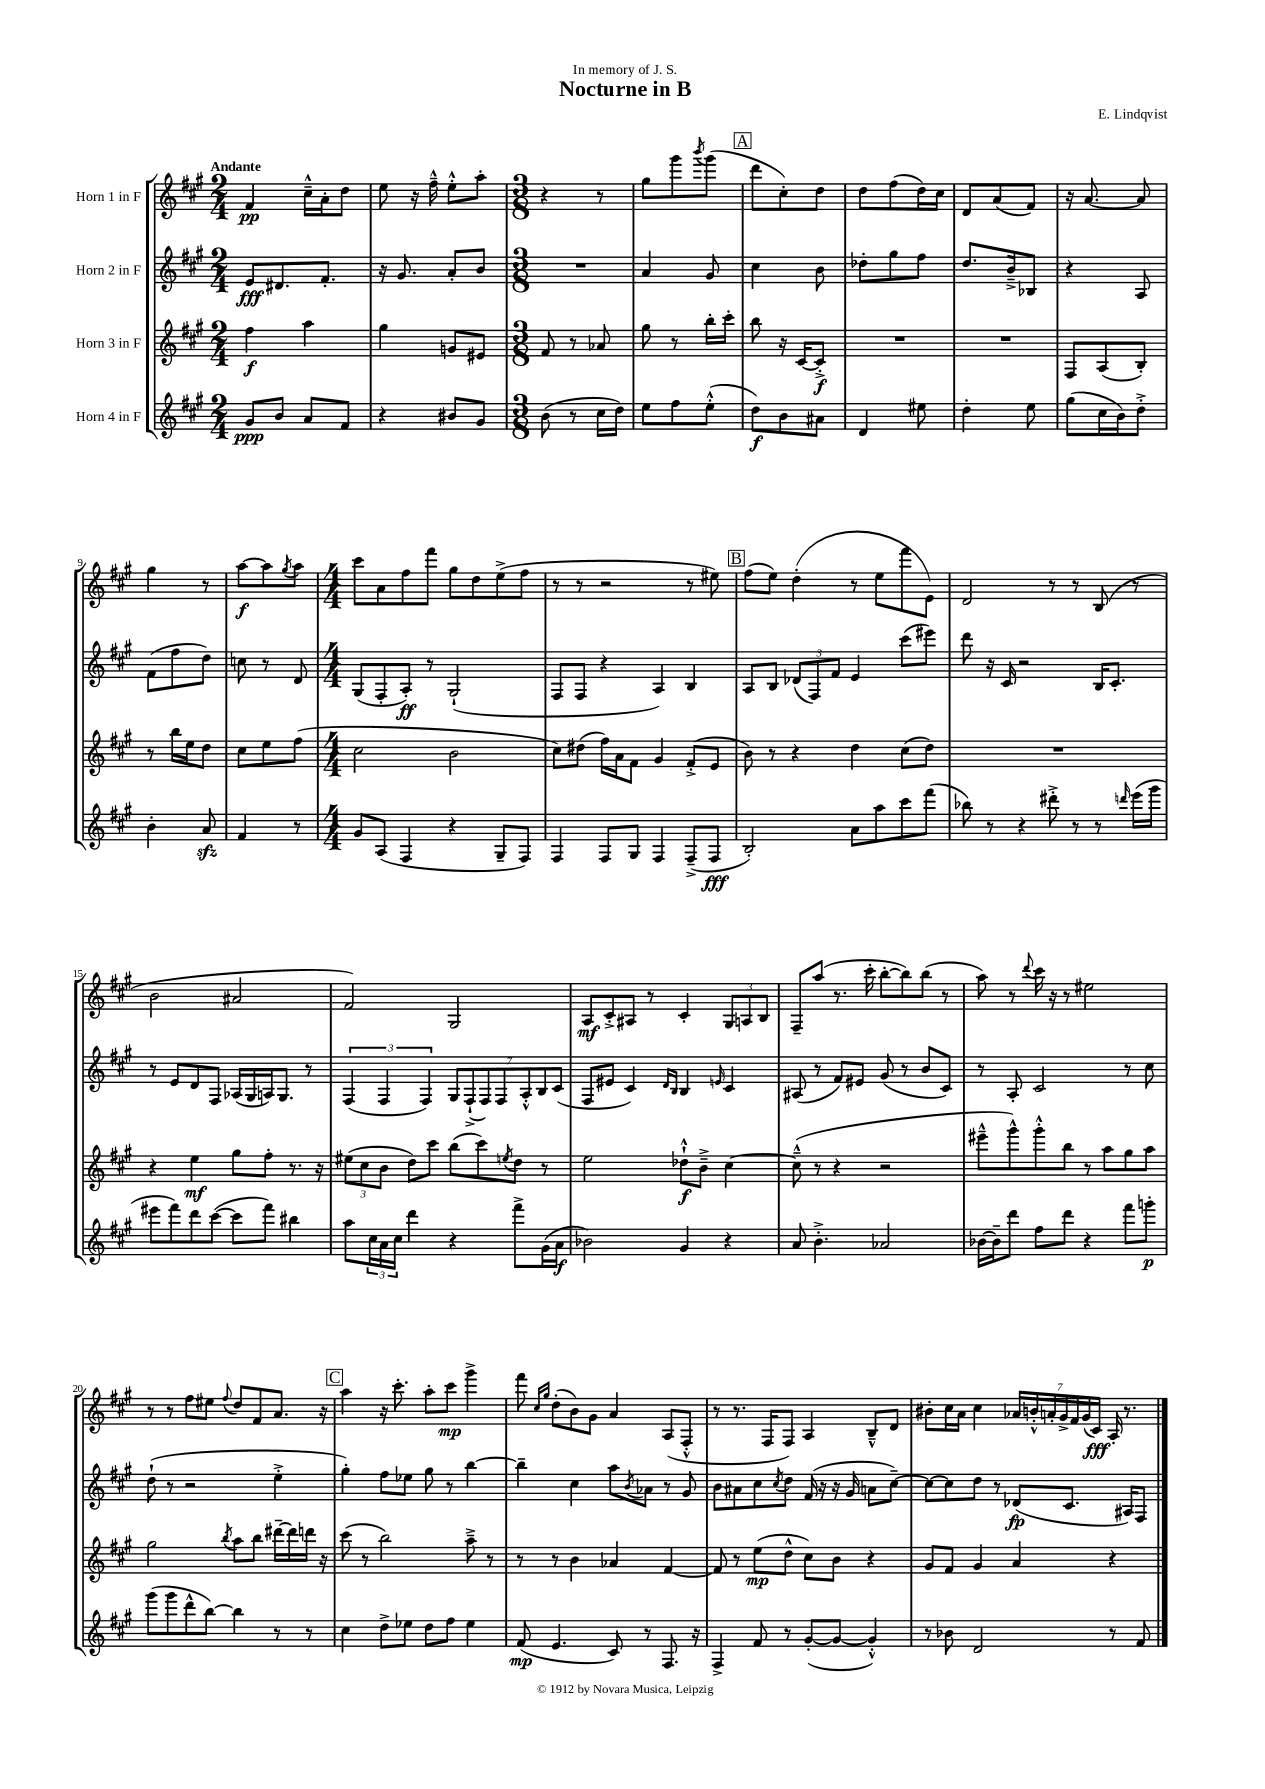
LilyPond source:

\header { title = "Nocturne in B" composer = "E. Lindqvist" dedication = "In memory of J. S." }
<<
\new StaffGroup <<
\new Staff = "s0" \with { instrumentName = "Horn 1 in F" } {
    \clef treble \key a \major \numericTimeSignature \time 2/4 \tempo "Andante"
    fis'4\pp cis''16---^ a'16-. d''8 |
    e''8 r16 fis''16---^ e''8-.-^ a''8-. |
    \numericTimeSignature \time 3/8 r4 r8 |
    gis''8 gis'''8 \acciaccatura { b'''8 } gis'''8( |
    \mark \markup { \box "A" } d'''8 cis''8-.) d''8 |
    d''8 fis''8( d''16) cis''16 |
    d'8 a'8( fis'8) |
    r16 a'8.~ a'8 |
    gis''4 r8 |
    a''8~\f a''8 \acciaccatura { gis''8 } a''8 |
    \numericTimeSignature \time 4/4 cis'''8 a'8 fis''8 fis'''8 gis''8 d''8 e''8->( fis''8 |
    r8 r8 r2 r8 eis''8) |
    \mark \markup { \box "B" } fis''8( e''8) d''4-.( r8 e''8 fis'''8 e'8) |
    d'2 r8 r8 b8( r8 |
    b'2 ais'2 |
    fis'2) gis2 |
    a8\mf cis'8-.-> ais8 r8 cis'4-. \tuplet 3/2 { gis8 a8 b8 } |
    fis8-- a''8( r8. cis'''16-. b''8~-. b''8) b''8( r8 |
    a''8) r8 \appoggiatura { d'''8 } cis'''16 r16 r8 eis''2 |
    r8 r8 fis''8 eis''8 \appoggiatura { fis''8 } d''8 fis'8 a'8. r16 |
    \mark \markup { \box "C" } a''4 r16 cis'''8.-. a''8-. cis'''8\mp gis'''4-> |
    fis'''8 \grace { cis''16 gis''16 } d''8-.( b'8) gis'8 a'4 a8( fis8-.-^ |
    r8 r8. fis16 fis8) a4 b8---^ d'8 |
    bis'8-. cis''16 a'16 cis''4 \tuplet 7/4 { aes'16 b'16-.-^ a'16-. gis'16-> fis'16 gis'16( cis'16\fff) } a16-. r8. \bar "|." |
}
\new Staff = "s1" \with { instrumentName = "Horn 2 in F" } {
    \clef treble \key a \major \numericTimeSignature \time 2/4
    e'8\fff dis'8. fis'8.-. |
    r16 gis'8. a'8-. b'8 |
    \numericTimeSignature \time 3/8 R4. |
    a'4 gis'8 |
    \mark \markup { \box "A" } cis''4 b'8 |
    des''8-. gis''8 fis''8 |
    d''8. b'16---> bes8 |
    r4 a8 |
    fis'8( fis''8 d''8) |
    c''8 r8 d'8 |
    \numericTimeSignature \time 4/4 gis8( fis8-. a8-.\ff) r8 gis2-!( |
    fis8 fis8 r4 a4) b4 |
    \mark \markup { \box "B" } a8 b8 \tuplet 3/2 { des'8( fis8) fis'8 } e'4 cis'''8( eis'''8) |
    d'''8 r16 cis'16 r2 b16 cis'8.-. |
    r8 e'8 d'8 fis8 aes16( gis16 a16) gis8. r8 |
    \tuplet 3/2 { fis4( fis4 fis4) } \tuplet 7/4 { gis8 fis8-!->( fis8) fis8 a8-.-^ b8 cis'8( } |
    fis8 eis'8 cis'4) \grace { d'16 b16 } b4 \grace { e'16 } cis'4 |
    ais8( r8 fis'8) eis'8 gis'8( r8 b'8 cis'8) |
    r8 a8-. cis'2 r8 cis''8 |
    d''8-!( r8 r2 e''4-.-> |
    \mark \markup { \box "C" } gis''4-.) fis''8 ees''8 gis''8 r8 b''4~ |
    b''4-- cis''4 a''8 \acciaccatura { b'8 } aes'8 r8 gis'8 |
    b'8 ais'8 cis''8 \acciaccatura { cis''8 } d''8 fis'16( r16 r16 gis'16 a'8 cis''8~--) |
    cis''8~ cis''8 d''8 r8 des'8\fp( cis'8. ais16) fis8 \bar "|." |
}
\new Staff = "s2" \with { instrumentName = "Horn 3 in F" } {
    \clef treble \key a \major \numericTimeSignature \time 2/4
    fis''4\f a''4 |
    gis''4 g'8 eis'8 |
    \numericTimeSignature \time 3/8 fis'8 r8 aes'8 |
    gis''8 r8 b''16-. cis'''16-. |
    \mark \markup { \box "A" } b''8 r16 cis'16~ cis'8-.->\f |
    R4. |
    R4. |
    fis8 a8( b8-.) |
    r8 b''16 e''16 d''8 |
    cis''8 e''8 fis''8( |
    \numericTimeSignature \time 4/4 cis''2 b'2 |
    cis''8) dis''8( fis''16) a'16 fis'8 gis'4 fis'8-.->( e'8 |
    \mark \markup { \box "B" } b'8) r8 r4 d''4 cis''8( d''8) |
    R1 |
    r4 e''4\mf gis''8 fis''8-. r8. r16 |
    \tuplet 3/2 { eis''8( cis''8 b'8 } d''8) cis'''8 b''8( cis'''8) \acciaccatura { e''8 } d''8 r8 |
    e''2 des''8-!-^\f b'8---> cis''4~ |
    cis''8---^( r8 r4 r2 |
    eis'''8---^ gis'''8-^) gis'''8-.-^ b''8 r8 a''8 gis''8 a''8 |
    gis''2 \acciaccatura { b''8 } a''8 b''8 dis'''16~-- dis'''16 d'''16 r16 |
    \mark \markup { \box "C" } cis'''8( r8 b''2) a''8---> r8 |
    r8 r8 b'4 aes'4 fis'4~ |
    fis'8 r8 e''8\mp( d''8-^ cis''8) b'8 r4 |
    gis'8 fis'8 gis'4 a'4 r4 \bar "|." |
}
\new Staff = "s3" \with { instrumentName = "Horn 4 in F" } {
    \clef treble \key a \major \numericTimeSignature \time 2/4
    gis'8\ppp b'8 a'8 fis'8 |
    r4 bis'8 gis'8 |
    \numericTimeSignature \time 3/8 b'8( r8 cis''16 d''16) |
    e''8 fis''8 e''8-.-^( |
    \mark \markup { \box "A" } d''8\f) b'8 ais'8 |
    d'4 eis''8 |
    d''4-. e''8 |
    gis''8( cis''16 b'16) d''8-.-> |
    b'4-. a'8\sfz |
    fis'4 r8 |
    \numericTimeSignature \time 4/4 gis'8 a8( fis4 r4 gis8-- fis8) |
    fis4 fis8 gis8 fis4 fis8--->( fis8\fff |
    \mark \markup { \box "B" } b2-.) a'8 a''8 cis'''8 fis'''8( |
    bes''8) r8 r4 dis'''8-.-> r8 r8 \grace { d'''16 } e'''16( gis'''16 |
    eis'''8 fis'''8) d'''8 cis'''8~( cis'''8 fis'''8) bis''4 |
    a''8 \tuplet 3/2 { cis''16 a'16 cis''16 } d'''4 r4 fis'''8-> gis'16( a'16\f |
    bes'2) gis'4 r4 |
    a'8 b'4.-.-> aes'2 |
    bes'16~ bes'16-- d'''8 fis''8 d'''8 r4 fis'''8 g'''8-.\p |
    gis'''8( gis'''8 d'''8-^ b''8~) b''4 r8 r8 |
    \mark \markup { \box "C" } cis''4 d''8-> ees''8 d''8 fis''8 ees''4 |
    fis'8\mp( e'4. cis'8) r8 fis8. r16 |
    fis4-> fis'8 r8 gis'8~-.( gis'8~ gis'4-.-^) |
    r8 bes'8 d'2 r8 fis'8 \bar "|." |
}
>>
>>
